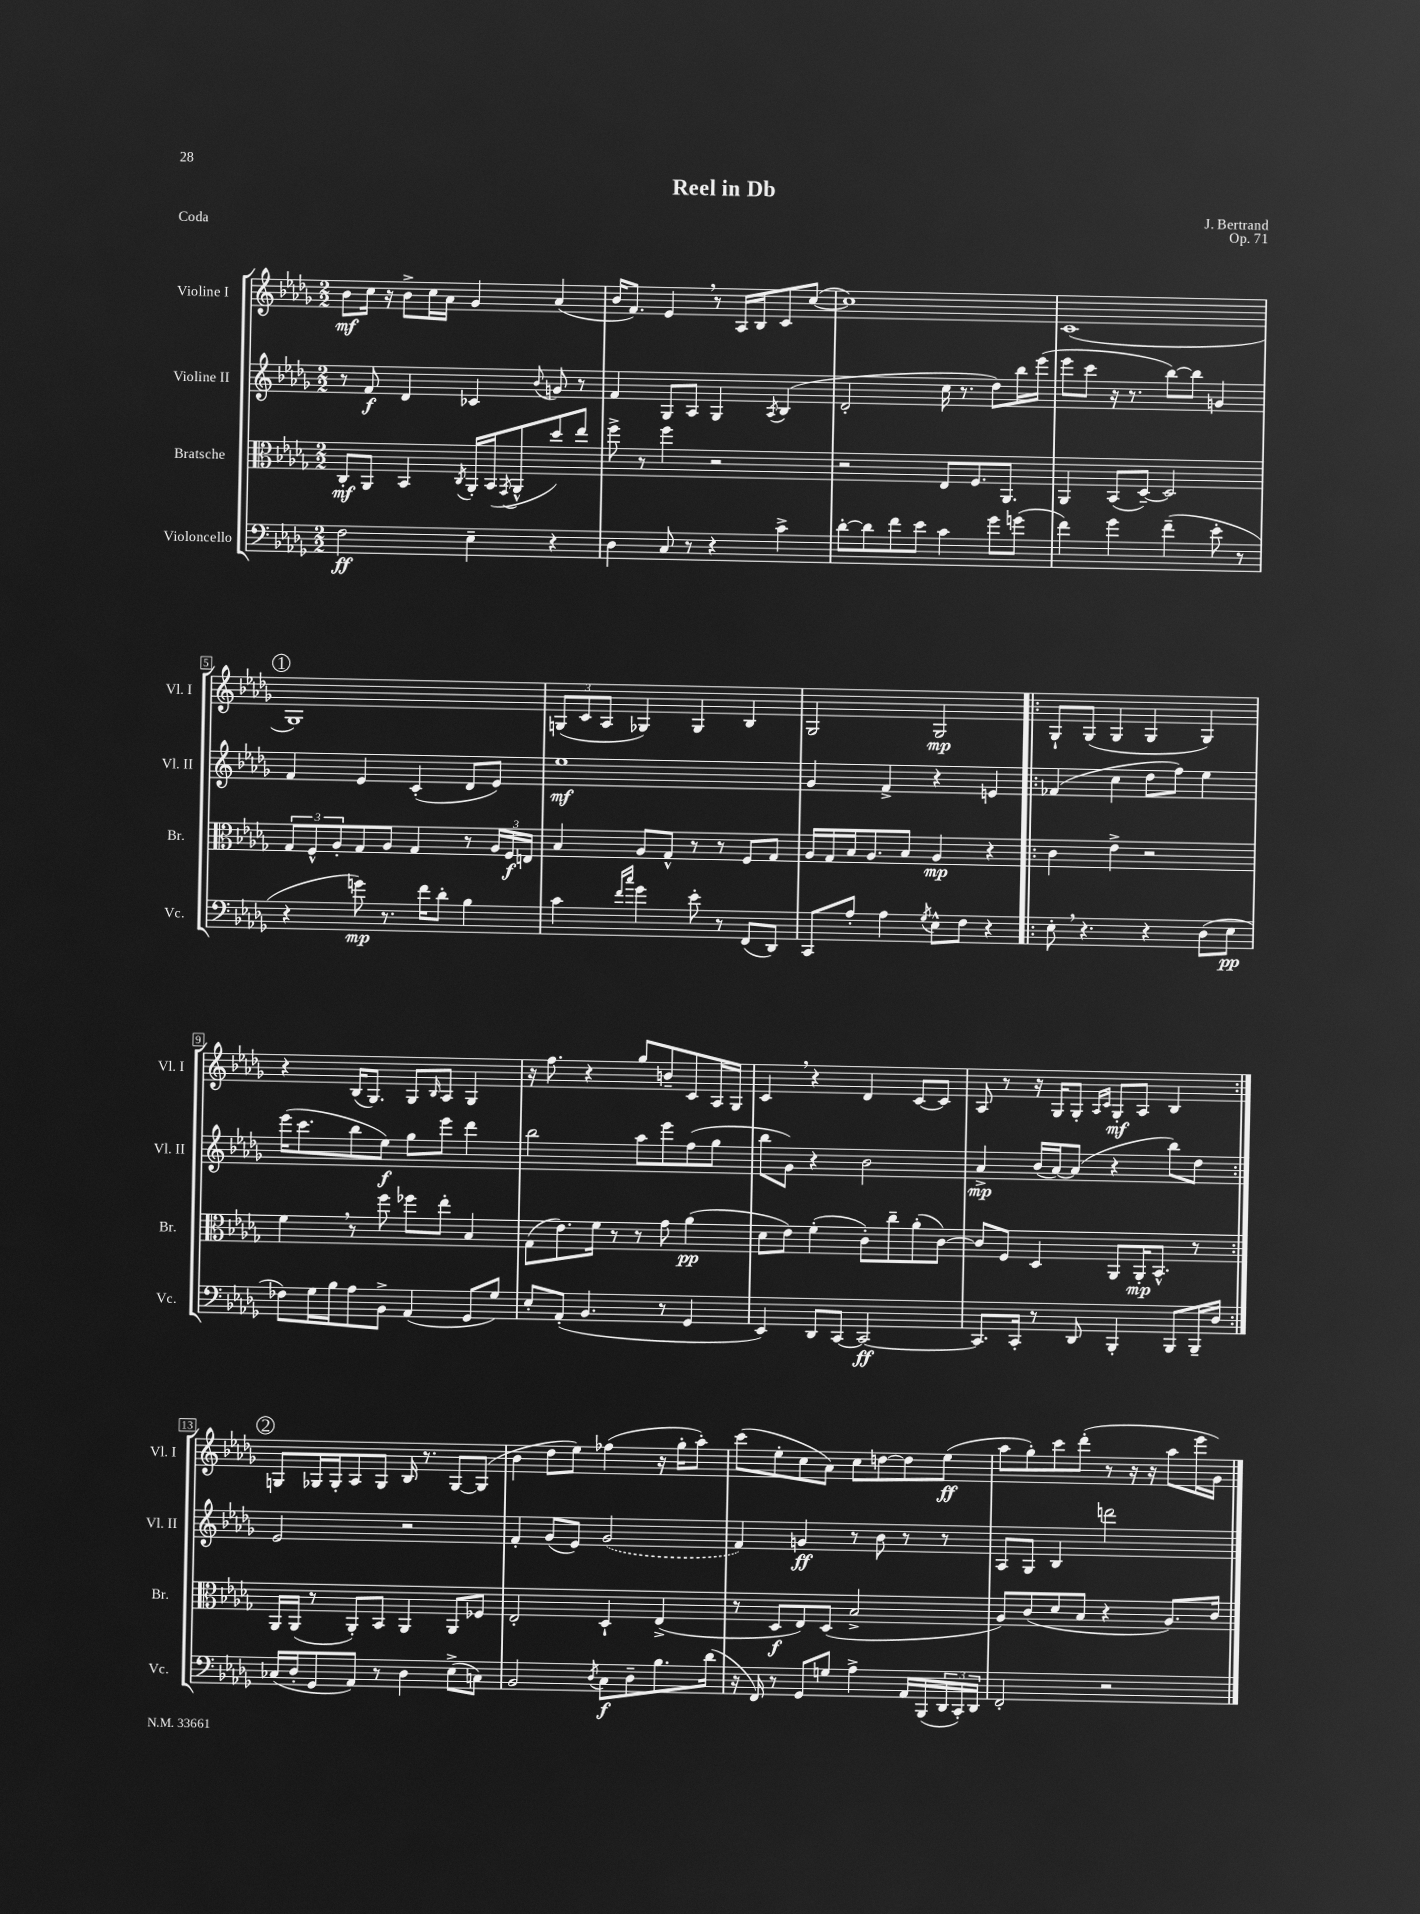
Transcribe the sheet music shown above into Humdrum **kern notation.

**kern	**kern	**kern	**kern
*staff4	*staff3	*staff2	*staff1
*clefF4	*clefC3	*clefG2	*clefG2
*k[b-e-a-d-g-]	*k[b-e-a-d-g-]	*k[b-e-a-d-g-]	*k[b-e-a-d-g-]
*M2/2	*M2/2	*M2/2	*M2/2
2F	8C'	8r	8b-
.	8AA-	8f	16cc
.	.	.	16r
.	4BB-	4d-	8b-^
.	.	.	16cc
.	.	.	16a-
.	8qC	.	.
4E-~	16AA-'	4c-	4g-
.	(16BB-	.	.
.	8qGG-	.	.
.	8AA-^^	.	.
.	.	8qqb-	.
4r	8dd-)	8g	(4a-
.	8ee-	8r	.
=	=	=	=
4D-	8ff^	4f	16b-
.	.	.	8.f)
.	8r	.	.
8C	4ff	8G-	4e-
8r	.	8A-	.
4r	2r	4G-	8r
.	.	.	16A-
.	.	.	16B-
.	.	8qA-	.
4c^	.	(4B-	8c
.	.	.	([8cc
=	=	=	=
[8d-'	2r	2d-'	1cc])
8d-]	.	.	.
8f	.	.	.
8e-	.	.	.
4c	8E-	16cc	.
.	.	8.r	.
.	8.F	.	.
8g-	.	8dd-)	.
.	8.AA-	.	.
(8g	.	16bb-	.
.	.	(16eee-	.
=	=	=	=
4f)	4AA-	8eee-	(1c
.	.	8ccc	.
4g-	(8BB-	16r	.
.	.	8.r	.
.	[8D-~)	.	.
(4f~	2D-]	[8bb-)	.
.	.	8bb-]	.
8e-'	.	4g	.
8r	.	.	.
=	=	=	=
4r	12G-	4f	1G-)
.	12F^^	.	.
.	12A-'	.	.
8g)	8G-	4e-	.
8.r	8A-	.	.
.	4G-	(4c'	.
16f	.	.	.
8d-'	.	.	.
4B-	8r	8d-	.
.	24A-	8e-)	.
.	24F	.	.
.	24E	.	.
=	=	=	=
4c	4B-	1ee-	(12G
.	.	.	12c
.	.	.	12A-
16qqf	.	.	.
16qqcc	.	.	.
4g-	8A-	.	4G-)
.	8G-^^	.	.
8e-'	8r	.	4G-
8r	8r	.	.
(8FF	8F	.	4B-
8DD-)	8G-	.	.
=	=	=	=
8CC	16A-	4g-	2G-
.	16G-	.	.
8A-'	16B-	.	.
.	8.A-	.	.
4A-	.	4f^	.
.	8B-	.	.
8qG-	.	.	.
8E-^^	4A-	4r	2G-
8F	.	.	.
4r	4r	4e	.
=!|:	=!|:	=!|:	=!|:
8E-'	4c	(4f-	8G-`
4.r	.	.	(8G-
.	4e-^	4cc	4G-
4r	2r	8dd-	4G-
.	.	8ff)	.
(8D-	.	4ee-	4G-)
8E-	.	.	.
=	=	=	=
8F-)	4f	(16eee-	4r
.	.	8.ccc	.
16G-	.	.	.
16B-	.	.	.
8A-	8r	8bb-	(16B-
.	.	.	8.G-)
8BB-^	8ff	8ee-)	.
(4AA-	8ff-	8gg-	8G-
.	.	.	16qqB-
.	8ee-'	8eee-	8A-
8GG-	4B-	4ddd-	4G-
8G-)	.	.	.
=	=	=	=
8E-'	(8G-	2bb-	16r
.	.	.	8.ff
(8AA-'	8.e-)	.	.
4.BB-	.	.	4r
.	16f	.	.
.	8r	.	.
.	8r	8aa-	8gg-
8r	8g-	8eee-	8b~
4GG-	(4a-	(8ff	8c
.	.	8gg-	16A-
.	.	.	16G-
=	=	=	=
4EE-)	8d-	8bb-	4c
.	8e-)	8g-)	.
8DD-	(4f'	4r	4r
[8CC	.	.	.
2CC_	8c')	2b-	4d-
.	8cc~	.	.
.	(8a-'	.	[8c
.	[8c)	.	8c]
=	=	=	=
8.CC]	8c]	4a-^	8A-
.	8F	.	8r
16CC'	.	.	.
8r	4D-	(16b-	16r
.	.	[16a-)	16G-
8DD-	.	(8a-]	8G-'
.	.	.	16qqA-
.	.	.	16qqc
4BBB-'	8AA-	4r	8G-'
.	16AA-'	.	8A-
.	8.BB-^^	.	.
8BBB-	.	8bb-)	4B-
16BBB-~	8r	8dd-	.
16D-	.	.	.
=:|!	=:|!	=:|!	=:|!
(16C-	16AA-	2e-	8G
16D-'	(16AA-	.	.
8GG-	8r	.	16G-
.	.	.	16G-'
8AA-)	8AA-')	.	8A-
8r	8BB-	.	8G-
4D-	4AA-	2r	16B-
.	.	.	8.r
(8E-^	8AA-	.	[8G-
8C)	8F-	.	(8G-]
=	=	=	=
2BB-	2E-'	4f'	4b-
.	.	(8g-	8dd-
.	.	8e-)	8ee-)
8qD-	.	.	.
8C	4D-`	(2g-	(4ff-
8D-~	.	.	.
8.B-	(4E-^	.	16r
.	.	.	16gg-'
.	.	.	8aa-')
(16d-	.	.	.
=	=	=	=
16r	8r	4f)	(8ccc
16FF)	.	.	.
8r	8D-	.	8ee-'
8GG-	8E-)	4g	8cc
8G	(8D-	.	8a-)
4A-^	2B-^	8r	8cc
.	.	8b-	[8dd
16AA-	.	8r	8dd]
(16BBB-	.	.	.
24DD-	.	8r	(8ee-
24CC')	.	.	.
24DD-	.	.	.
=	=	=	=
2FF'	8A-)	8A-	8aa-
.	(8c	8G-	8gg-')
.	8d-	4B-	8ccc
.	8B-	.	(8ddd-'
2r	4r	2ddd	8r
.	.	.	16r
.	.	.	16r
.	8.A-)	.	8aa-
.	.	.	16eee-
.	16c	.	16g-)
==	==	==	==
*-	*-	*-	*-
